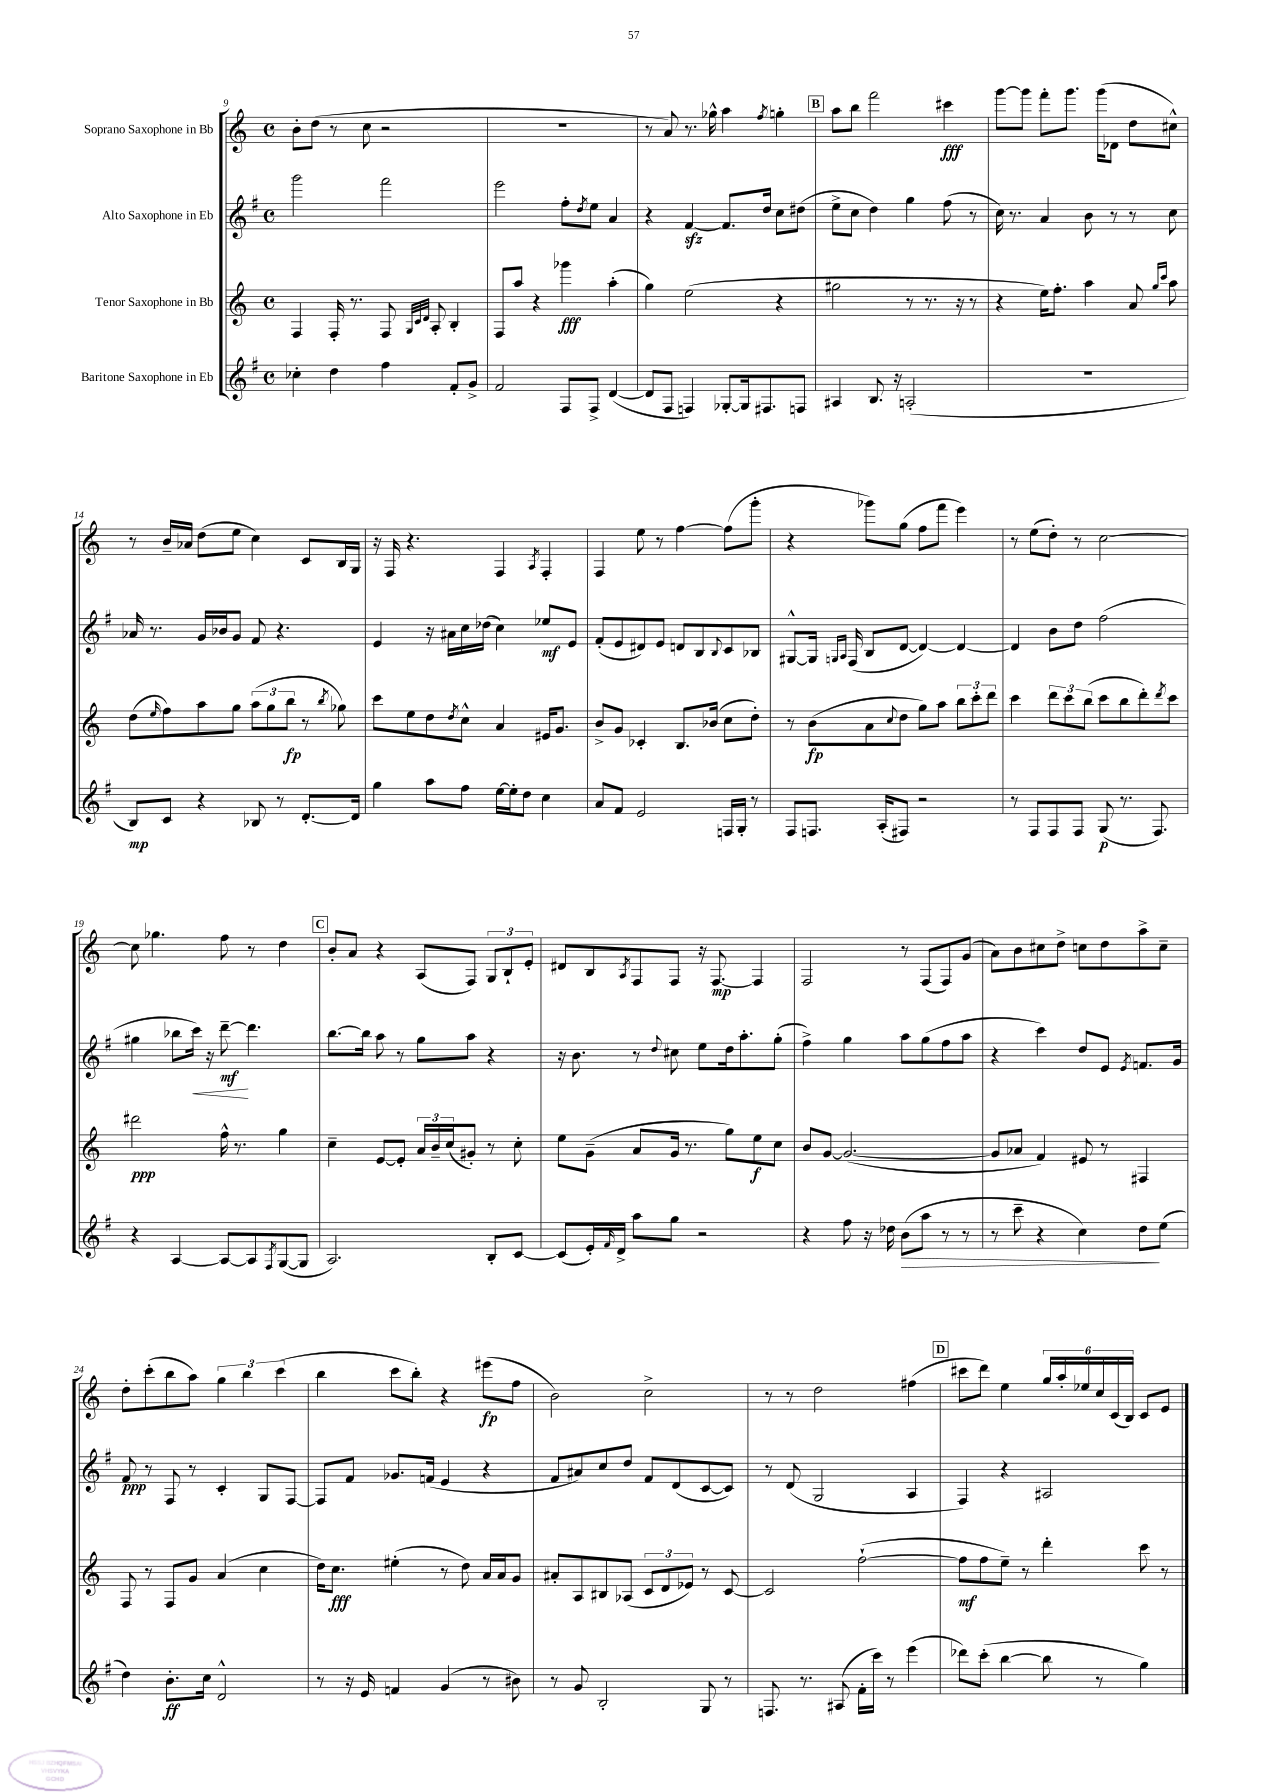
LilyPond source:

<<
\new StaffGroup <<
\new Staff = "s0" \with { instrumentName = "Soprano Saxophone in Bb" } {
    \clef treble \key c \major \defaultTimeSignature \time 4/4
    b'8-. d''8( r8 c''8 r2 |
    R1 |
    r8 a'8) r8. ges''16-^ a''4 \acciaccatura { f''8 } g''4-. |
    \mark \markup { \box "B" } a''8 b''8 f'''2 cis'''4\fff |
    g'''8~ g'''8 f'''8-. g'''8. g'''16( des'8 d''8 cis''8-^) |
    r8 b'16-- aes'16 d''8( e''8 c''4) c'8 b16 g16 |
    r16 f16 r4. f4 \acciaccatura { a8 } f4-. |
    f4 e''8 r8 f''4~ f''8( g'''8-. |
    r4 ges'''8) g''8( f''8 f'''8 e'''4) |
    r8 e''8( d''8-.) r8 c''2~ |
    c''8 ges''4. f''8 r8 d''4 |
    \mark \markup { \box "C" } b'8-. a'8 r4 a8( f8) \tuplet 3/2 { g8 b8-! e'8-. } |
    dis'8 b8 \acciaccatura { a8 } f8 f8 r16 f8.~\mp f4 |
    f2 r8 f8( f8) g'8( |
    a'8) b'8 cis''8 d''8-> c''8 d''8 a''8-> c''8-- |
    d''8-. c'''8-.( b''8 a''8) \tuplet 3/2 { g''4 b''4 c'''4( } |
    b''4 c'''8 b''8-.) r4 eis'''8\fp( f''8 |
    b'2) c''2-> |
    r8 r8 d''2 fis''4( |
    \mark \markup { \box "D" } cis'''8 d'''8) e''4 \tuplet 6/4 { g''16 a''16-. ees''16 c''16 c'16( b16) } c'8 e'8 \bar "|." |
}
\new Staff = "s1" \with { instrumentName = "Alto Saxophone in Eb" } {
    \clef treble \key g \major \defaultTimeSignature \time 4/4
    g'''2 fis'''2 |
    e'''2 fis''8-. \acciaccatura { d''8 } e''8 a'4 |
    r4 fis'4~\sfz fis'8. d''16 c''8 dis''8( |
    \mark \markup { \box "B" } e''8-> c''8 d''4) g''4 fis''8( r8 |
    c''16) r8. a'4 b'8 r8 r8 c''8 |
    aes'16 r8. g'16 bes'16 g'8 fis'8 r4. |
    e'4 r16 ais'16 c''16 des''16( c''4) ees''8\mf e'8 |
    fis'8-.( e'8 dis'8) e'8 d'8 b8 \appoggiatura { b8 } c'8 bes8 |
    gis8~-^ gis16 \grace { g16 a16 } fis16( b8 d'8~ d'4~) d'4~ |
    d'4 b'8 d''8 fis''2( |
    gis''4 bes''8 c'''16\<) r16 d'''8~--\mf\! d'''4. |
    \mark \markup { \box "C" } b''8.~ b''16 a''8 r8 g''8 a''8 r4 |
    r16 b'8. r8 \appoggiatura { d''8 } cis''8 e''8 d''16 a''8.-. g''8-.( |
    fis''4->) g''4 a''8 g''8( fis''8 a''8 |
    r4 c'''4) d''8 e'8 \acciaccatura { e'8 } f'8. g'16 |
    fis'8\ppp r8 fis8 r8 c'4-. g8 fis8~ |
    fis8 fis'8 ges'8. f'16( e'4 r4 |
    fis'8 ais'8) c''8 d''8 fis'8 d'8( c'8~ c'8) |
    r8 d'8( g2 a4 |
    \mark \markup { \box "D" } fis4) r4 ais2 \bar "|." |
}
\new Staff = "s2" \with { instrumentName = "Tenor Saxophone in Bb" } {
    \clef treble \key c \major \defaultTimeSignature \time 4/4
    f4 f16-. r8. f8 \grace { g32 c'32 d'32 } a8-. b4-. |
    f8 a''8 r4 ges'''4\fff a''4-.( |
    g''4) e''2( r4 |
    \mark \markup { \box "B" } gis''2 r8 r8. r16 r8 |
    r4 e''16) f''8.-. a''4 a'8 \grace { g''16 c'''16 } a''8 |
    d''8( \grace { e''16 } f''8) a''8 g''8 \tuplet 3/2 { a''8( g''8 b''8\fp } r8 \acciaccatura { b''8 } ges''8) |
    c'''8 e''8 d''8 \acciaccatura { d''8 } c''8-^ a'4 eis'16 g'8. |
    b'8-> g'8 ces'4-. b8. bes'16( c''8 d''8-.) |
    r8 b'8\fp( a'8 \appoggiatura { c''8 } d''8 g''8) a''8 \tuplet 3/2 { b''8 c'''8-. d'''8 } |
    c'''4 \tuplet 3/2 { d'''8 c'''8 b''8( } c'''8 b''8 d'''8-.) \acciaccatura { d'''8 } c'''8 |
    dis'''2\ppp f''16-^ r8. g''4 |
    \mark \markup { \box "C" } c''4-- e'8~ e'8-. \tuplet 3/2 { a'16 b'16-- c''16( } gis'8-.) r8 c''8-. |
    e''8 g'8--( a'8 g'16 r8. g''8) e''8\f c''8 |
    b'8 g'8~ g'2.~( |
    g'8 aes'8 f'4) eis'8 r8 fis4 |
    f8 r8 f8 g'8 a'4( c''4 |
    d''16) c''8.\fff eis''4-.( r8 d''8) a'16 a'16 g'8 |
    ais'8-. a8 bis8 aes8( \tuplet 3/2 { c'8 d'8 ees'8) } r8 c'8~ |
    c'2 f''2~-!( |
    \mark \markup { \box "D" } f''8\mf f''8 e''8--) r8 d'''4-. c'''8 r8 \bar "|." |
}
\new Staff = "s3" \with { instrumentName = "Baritone Saxophone in Eb" } {
    \clef treble \key g \major \defaultTimeSignature \time 4/4
    ces''4-. d''4 fis''4 fis'8-. g'8-> |
    fis'2 fis8 fis8-> d'4~( |
    d'8 fis8 f4) ges8~-. ges16 fis8. f8 |
    \mark \markup { \box "B" } ais4 b8. r16 a2-.( |
    R1 |
    b8\mp) c'8 r4 bes8 r8 d'8.~-. d'16 |
    g''4 a''8 fis''8 e''16~ e''16-. d''8 c''4 |
    a'8 fis'8 e'2 f16 g16-. r8 |
    fis8 f8. a16-.( fis8) r2 |
    r8 fis8 fis8 fis8 g8\p( r8. fis8.) |
    r4 a4~ a8~ a8 \acciaccatura { fis8 } g8~( g8 |
    \mark \markup { \box "C" } a2.) b8-. c'8~ |
    c'8( e'16-.) \grace { fis'16 } d'16-> a''8 g''8 r2 |
    r4 fis''8 r16 des''16 b'8\>( a''8 r8 r8 |
    r8 c'''8-- r4 c''4) d''8\! e''8( |
    d''4) b'8.-.\ff c''16 d'2-^ |
    r8 r16 e'16 f'4 g'4( r8 bis'8) |
    r8 g'8 b2-. g8 r8 |
    f8. r8. ais8( fis'16-. c'''16) r8 e'''4( |
    \mark \markup { \box "D" } des'''8) c'''8-.( b''4~ b''8 r8 g''4) \bar "|." |
}
>>
>>
\layout { \context { \Score currentBarNumber = #9 } }
